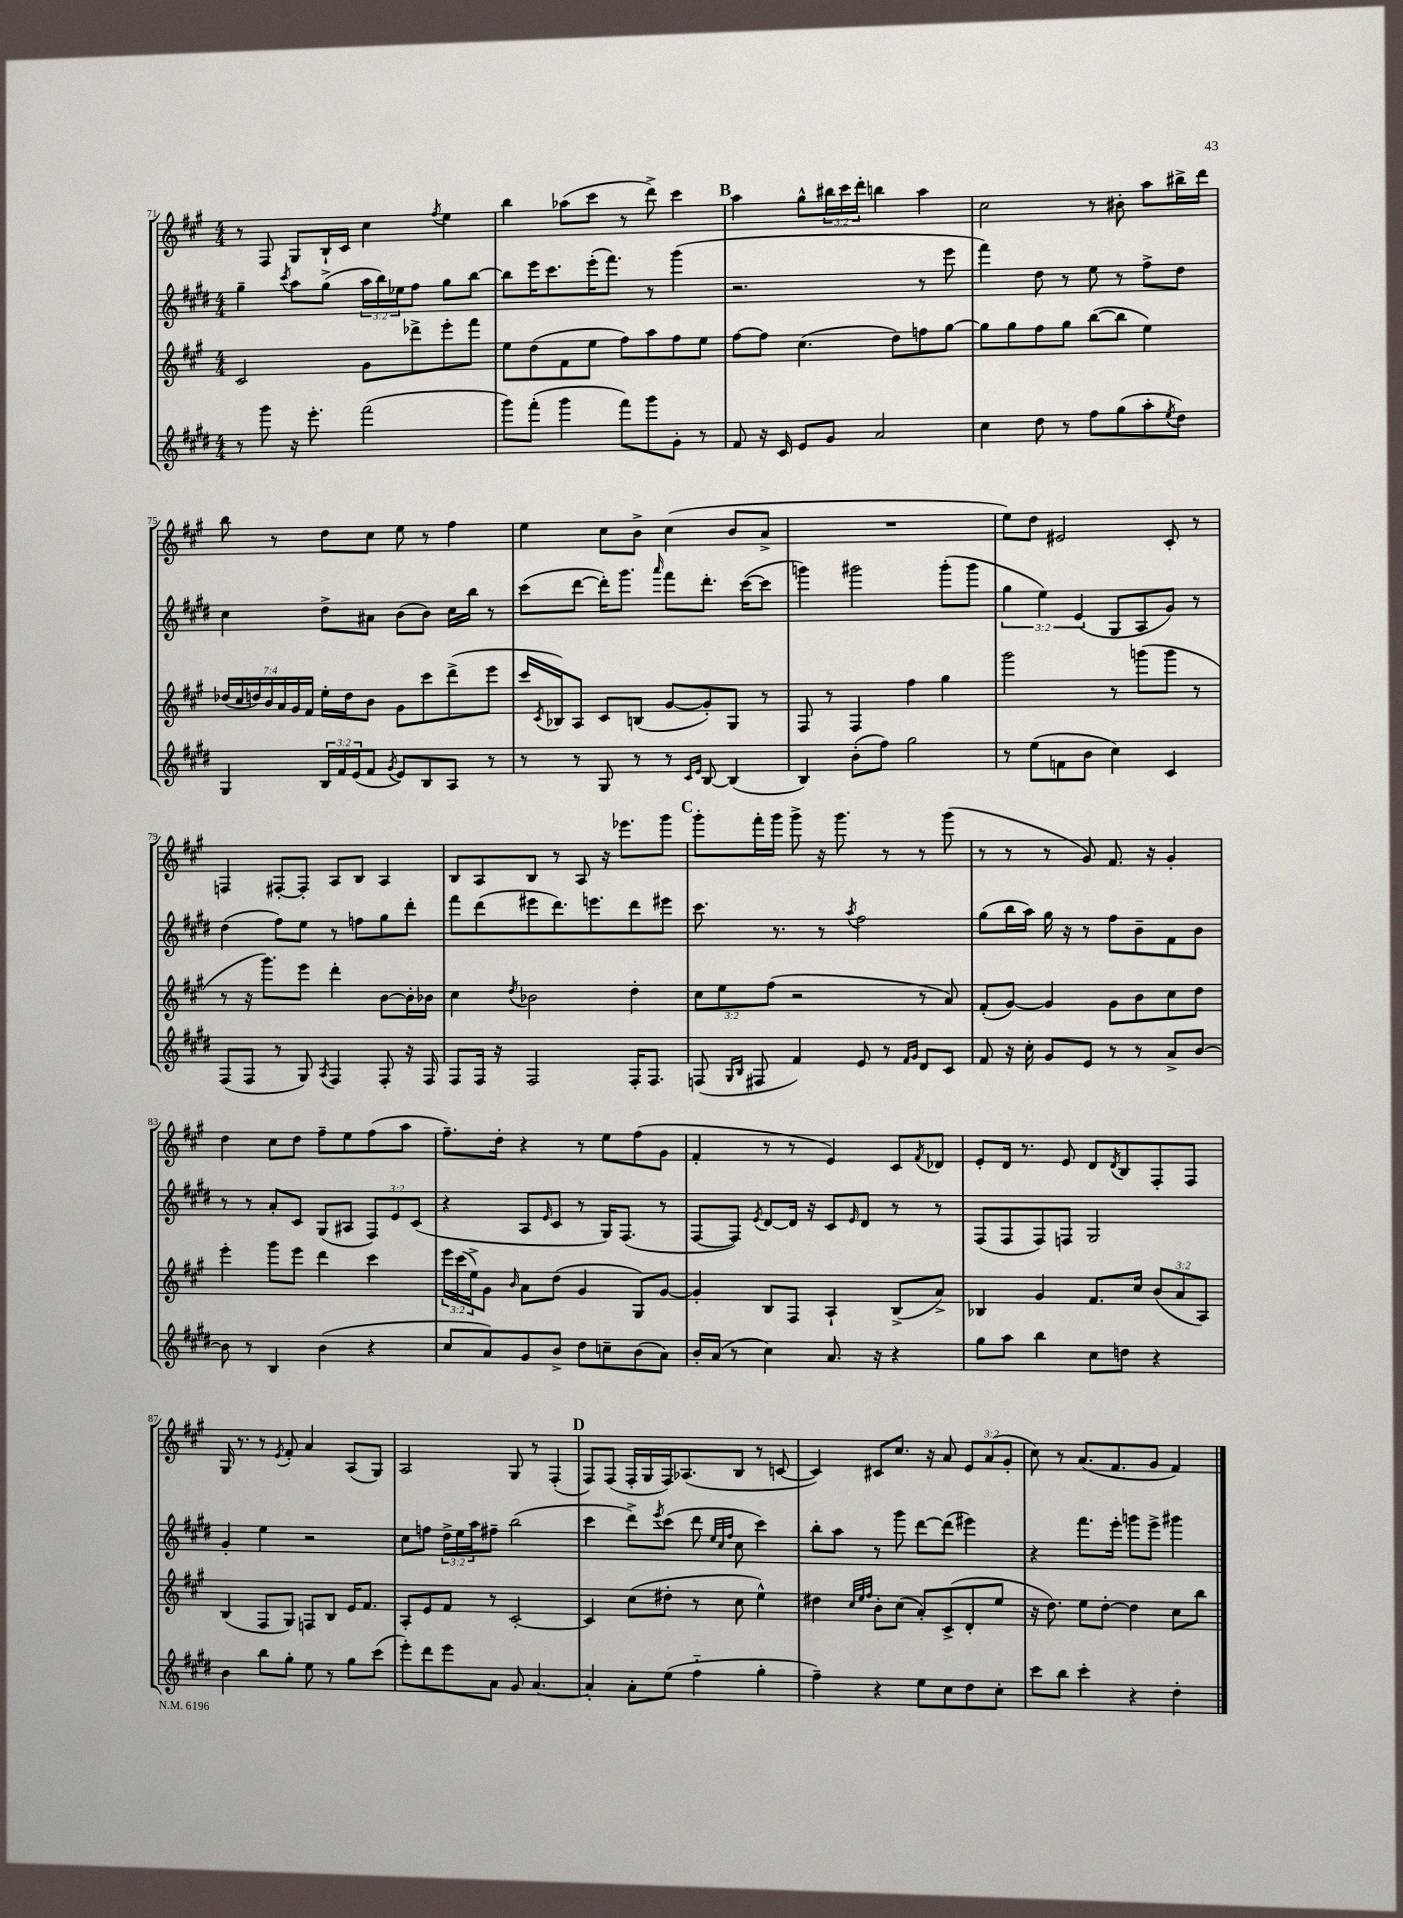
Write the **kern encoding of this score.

**kern	**kern	**kern	**kern
*part4	*part3	*part2	*part1
*staff4	*staff3	*staff2	*staff1
*clefG2	*clefG2	*clefG2	*clefG2
*k[f#c#g#d#]	*k[f#c#g#]	*k[f#c#g#d#]	*k[f#c#g#]
*M4/4	*M4/4	*M4/4	*M4/4
=71	=71	=71	=71
8r	2c#/	4gg#~\	8r
8ggg#\	.	.	8F#/
.	.	8qccc#/	.
16r	.	8aa\L	8G#/L
8.eee'\	.	.	.
.	.	(8gg#^\J	16B`/L
.	.	.	16c#/JJ
(2fff#\	8g#\L	24aa\LL	4cc#\
.	.	24bb\)	.
.	.	24ee-X\J	.
.	8ddd-X^\	8ff#\J	.
.	.	.	8qff#/
.	8eee'\	8gg#\L	4ee\
.	8fff#\J	[8bb\J	.
=72	=72	=72	=72
8ggg#\L)	8ee\L	8bb\L]	4bb\
(8fff#'\J	(8dd\	16eee\K	.
.	.	8.ccc#\	.
4ggg#\	8f#\	.	(8aa-X\L
.	8ee\J	(16eee'\K	8ccc#\J
.	.	8.fff#\J)	.
8fff#\L)	8ff#\L)	.	8r
8ggg#\	8aa\	8r	8ddd^\)
8g#'\J	8ff#\	(4ggg#\	4ccc#\
8r	8ee\J	.	.
!!LO:REH:place=s1:t=B
=73	=73	=73	=73
8f#/	[8ff#\L	2.r	4aa\
16r	8ff#\J]	.	.
16c#/	.	.	.
8e/L	(4.cc#\	.	8gg#^^\L
8g#/J	.	.	24bb#X\L
.	.	.	24ccc#\
.	.	.	24ddd'\JJ
2a/	.	.	4bbn\
.	8dd\L)	.	.
.	8ffn\	8r	4aa\
.	[8gg#\J	8eee\	.
=74	=74	=74	=74
4cc#\	8gg#\L]	4fff#\)	2cc#\
.	8gg#\	.	.
8dd#\	8ff#\	8dd#\	.
8r	8gg#\J	8r	.
8ff#\L	([8bb\L	8ee\	8r
(8gg#\	8bb\J]	8r	8b#X'\
8aa'\	4ee\)	8ff#^\L	8aa\L
8qee/	.	.	.
8dd#\J)	.	8dd#\J	16bb#X^\L
.	.	.	16ddd\JJ
!!LO:LB:g=z
=75	=75	=75	=75
4G#/	(28dd-X/LL	4cc#\	8bb\
.	28cc#/	.	.
.	28ddn/)	.	.
.	28b/	.	.
.	.	.	8r
.	28a/	.	.
.	28g#/	.	.
.	28f#/JJ	.	.
24B/LL	16ee'\LL	8dd#^\L	8dd\L
24f#/	.	.	.
.	16dd\J	.	.
(24e/J	.	.	.
8f#/J	8b\J	8a#X\J	8cc#\J
8qg#/	.	.	.
8e/L)	8g#\L	(8b\L	8ee\
8B/	8ccc#\	8b\J)	8r
8A/J	(8ddd^\	16cc#\LL	4ff#\
.	.	16bb\JJ	.
8r	8eee\J	8r	.
=76	=76	=76	=76
8r	16ccc#/LL	(8ccc#\L	4ee\
.	8qc#/	.	.
.	16B-X/J)	.	.
8r	8A/J	[8ddd#\J	.
8G#/	8c#/L	16ddd#'\KL])	8cc#\L
.	.	8.ggg#\J	.
8r	(8Bn/J	.	8b^\J
.	.	16qqaaa/	.
8r	[8g#/L	8fff#\L	(4cc#\
16qqc#/LL	.	.	.
16qqe/JJ	.	.	.
[8B/	8g#'/])	8.ddd#'\J	.
(4B/]	8G#/J	.	8b/L
.	.	([16ccc#\KL	.
.	8r	8ccc#\J]	8a^/J
=77	=77	=77	=77
4B/)	8F#/	4gggn\)	1r
.	8r	.	.
(8b'\L	4F#/	2ggg#X\	.
8ff#\J)	.	.	.
2gg#\	4ff#\	.	.
.	4gg#\	(8ggg#'\L	.
.	.	8ggg#\J	.
=78	=78	=78	=78
8r	2ggg#\	6gg#\	8ee\L)
(8ee\L	.	.	8dd\J
.	.	6ee\)	.
8fn\	.	.	2e#X/
.	.	(6e/	.
8b\J	.	.	.
4cc#\)	8r	8G#/L	.
.	(8gggn\L	8A/	.
4c#/	8ggg\J	8g#/J)	8c#'/
.	8r	8r	8r
!!LO:LB:g=z
=79	=79	=79	=79
(8F#/L	8r	(4dd#\	4Fn/
8F#/J	16r	.	.
.	8.ggg#\L)	.	.
8r	.	8ff#\L)	[8F#X'/L
8G#/)	8eee\J	8ee\J	8F#'/J]
8qA/	.	.	.
4F#/	4ddd'\	8r	8A/L
.	.	8ffn\L	8B/J
8F#'/	[8b\L	8gg#\	4A/
16r	16b'\L]	8ddd#'\J	.
16F#/	16b-X\JJ	.	.
=80	=80	=80	=80
8F#/L	4cc#\	8fff#\L	8B/L
16F#/Jk	.	(8ddd#\	8A/
16r	.	.	.
.	8qdd/	.	.
2F#/	2b-X\	8eee#X\	8B/J
.	.	8.ddd#\)	8r
.	.	.	8A/
.	.	8.eeen\	.
.	.	.	16r
.	.	.	8.eee-X\L
16F#'/KL	4dd'\	8ddd#\	.
8.F#/J	.	.	.
.	.	8eee#X\J	8ggg#\J
!!LO:REH:place=s1:t=C
=81	=81	=81	=81
(8Fn/	12cc#\L	8.ccc#\	8ggg#'\L
.	12ee\	.	.
16qqG#/LL	.	.	.
16qqB/JJ	.	.	.
8F#X/	.	.	16fff#'\L
.	(12ff#\J	.	.
.	.	8.r	16ggg#\JJ
4f#/)	2r	.	8ggg#^\
.	.	8r	16r
.	.	.	8.ggg#\
.	.	8qaa/	.
8e/	.	2ff#\	.
8r	.	.	8r
16qqf#/LL	.	.	.
16qqg#/JJ	.	.	.
8d#/L	8r	.	8r
8c#/J	8a/)	.	(8ggg#\
=82	=82	=82	=82
8f#/	(8f#'/L	(8gg#\L	8r
16r	[8g#/J)	16bb\L	8r
16cc#'\	.	16aa\JJ)	.
8g#/L	4g#/]	16gg#\	8r
.	.	16r	.
8e/J	.	8r	8g#/)
8r	8g#\L	8ff#\L	8.f#/
8r	8b\	8b~\	.
.	.	.	16r
8a^/L	8cc#\	8f#\	4g#'/
[8b/J	8dd\J	8b\J	.
!!LO:LB:g=z
=83	=83	=83	=83
8b\]	4eee'\	8r	4dd\
8r	.	8r	.
4B/	8ggg#\L	8a'/L	8cc#\L
.	8eee\J	8c#/J	8dd\J
(4b\	4ddd\	(8G#/L	8ff#~\L
.	.	8A#X/J	8ee\
4r	4ccc#\	12F#/L)	(8ff#\
.	.	12e/	.
.	.	.	8aa\J
.	.	(12c#/J	.
=84	=84	=84	=84
8cc#/L	24eee\LL	4r	8.ff#~\L)
.	(24ccc#\	.	.
.	24ee^\J)	.	.
8a/)	8g#\J	.	.
.	.	.	16dd'\Jk
.	16qqb/	.	.
8g#/	8a\L	8A/L	4r
.	.	16qqe/	.
8b^/J	(8dd\J	8c#/J	.
8dd#\L	4g#/	8r	8r
8ccn~\	.	16G#/KL)	8ee\L
.	.	(8.F#/J	.
(8b\	8G#/L)	.	(8ff#\
8a\J)	[8g#/J	8r	8g#\J
=85	=85	=85	=85
16b'/LL	4g#'/]	[8F#/L	4f#'/
(16a/JJ	.	.	.
8r	.	8F#/J])	.
.	.	8qe/	.
4cc#\)	8B/L	[8d#/L	8r
.	8F#/J	16d#/Jk]	8r
.	.	16r	.
8.a/	4A`/	8c#/L	4e/)
.	.	16qqe/	.
.	.	8d#/J	.
16r	.	.	.
4r	(8B^/L	8r	8c#/L
.	.	.	8qf#/
.	8a^/J)	8r	8d-X/J
=86	=86	=86	=86
8gg#\L	4B-X/	(8F#/L	8e'/L
8aa\J	.	8F#/	16d/Jk
.	.	.	8.r
4bb\	4g#/	8F#/)	.
.	.	8Fn/J	8e/
8cc#\L	8.f#/L	2G#/	8d/L
.	.	.	8qd/
8ddn\J	.	.	8B/
.	16cc#/Jk	.	.
4r	(12b/L	.	8F#'/
.	12a/	.	.
.	.	.	8F#/J
.	12A/J)	.	.
!!LO:LB:g=z
=87	=87	=87	=87
4b\	(4B/	4g#'/	16G#/
.	.	.	8.r
8bb\L	8F#/L	4ee\	8r
.	.	.	8qe/
8gg#'\J	8G#/J)	.	8f#'/
8ee\	8Fn/L	2r	4a/
8r	8B/J	.	.
8gg#\L	16e/KL	.	(8A/L
.	8.f#/J	.	.
(8ccc#\J	.	.	8G#/J)
=88	=88	=88	=88
8eee'\L)	8A'/L	8cc#\L	2A/
8ddd#\	8e/	8ffn\J	.
8eee\	8f#/J	24dd#^\LL	.
.	.	24ee\	.
.	.	24aa\J	.
8a\J	8r	8ff#X~\J	.
8g#/	[2c#'/	(2bb\	8G#/
[4.a/	.	.	8r
.	.	.	(4F#'/
!!LO:REH:place=s1:t=D
=89	=89	=89	=89
4a'/]	4c#/]	4ccc#\	8F#/L)
.	.	.	(8F#/J
8a'\L	(8cc#\L	8ddd#^\L)	16F#'/LL
.	.	.	16G#/
.	.	8qeee/	.
(8ee\J	8dd#X'\J	(8ccc#\J	16F#/J)
.	.	.	(8.A-X/
4ff#\	8r	8ddd#\	.
.	.	32qqee/LLL	.
.	.	32qqcc#/	.
.	.	32qqff#/JJJ	.
.	8cc#\	8cc#\	8B/J
4gg#'\	4ee^^\)	4ccc#\)	8r
.	.	.	[8cn/
=90	=90	=90	=90
4ff#~\)	4dd#X\	8bb'\L	4c/])
.	.	8aa\J	.
.	32qqcc#/LLL	.	.
.	32qqee/	.	.
.	32qqff#/JJJ	.	.
4r	8b'\L	8r	8c#X/L
.	(8cc#\J	8ggg#\	8.cc#/J
8ee\L	8a'/L)	[8ddd#\L	.
.	.	.	16r
8cc#\	(8c#^/	(8ddd#\J]	8a/
8dd#\	8d'/	4eee#X\)	12e/L
.	.	.	(12a/
8cc#'\J	8ee/J	.	.
.	.	.	12g#'/J
=91	=91	=91	=91
8ccc#\L	16r	4r	8cc#\)
.	8.dd\)	.	.
8bb\J	.	.	8r
4ccc#'\	8ee\L	8.fff#\L	(8.a/L
.	[8dd'\J	.	.
.	.	16eee'\Jk	8.f#/
4r	4dd\]	8gggn\L	.
.	.	8eee^\J	8g#/J
4dd#'\	8cc#\L	4ggg#X\	4f#/)
.	8bb\J	.	.
==	==	==	==
*-	*-	*-	*-
